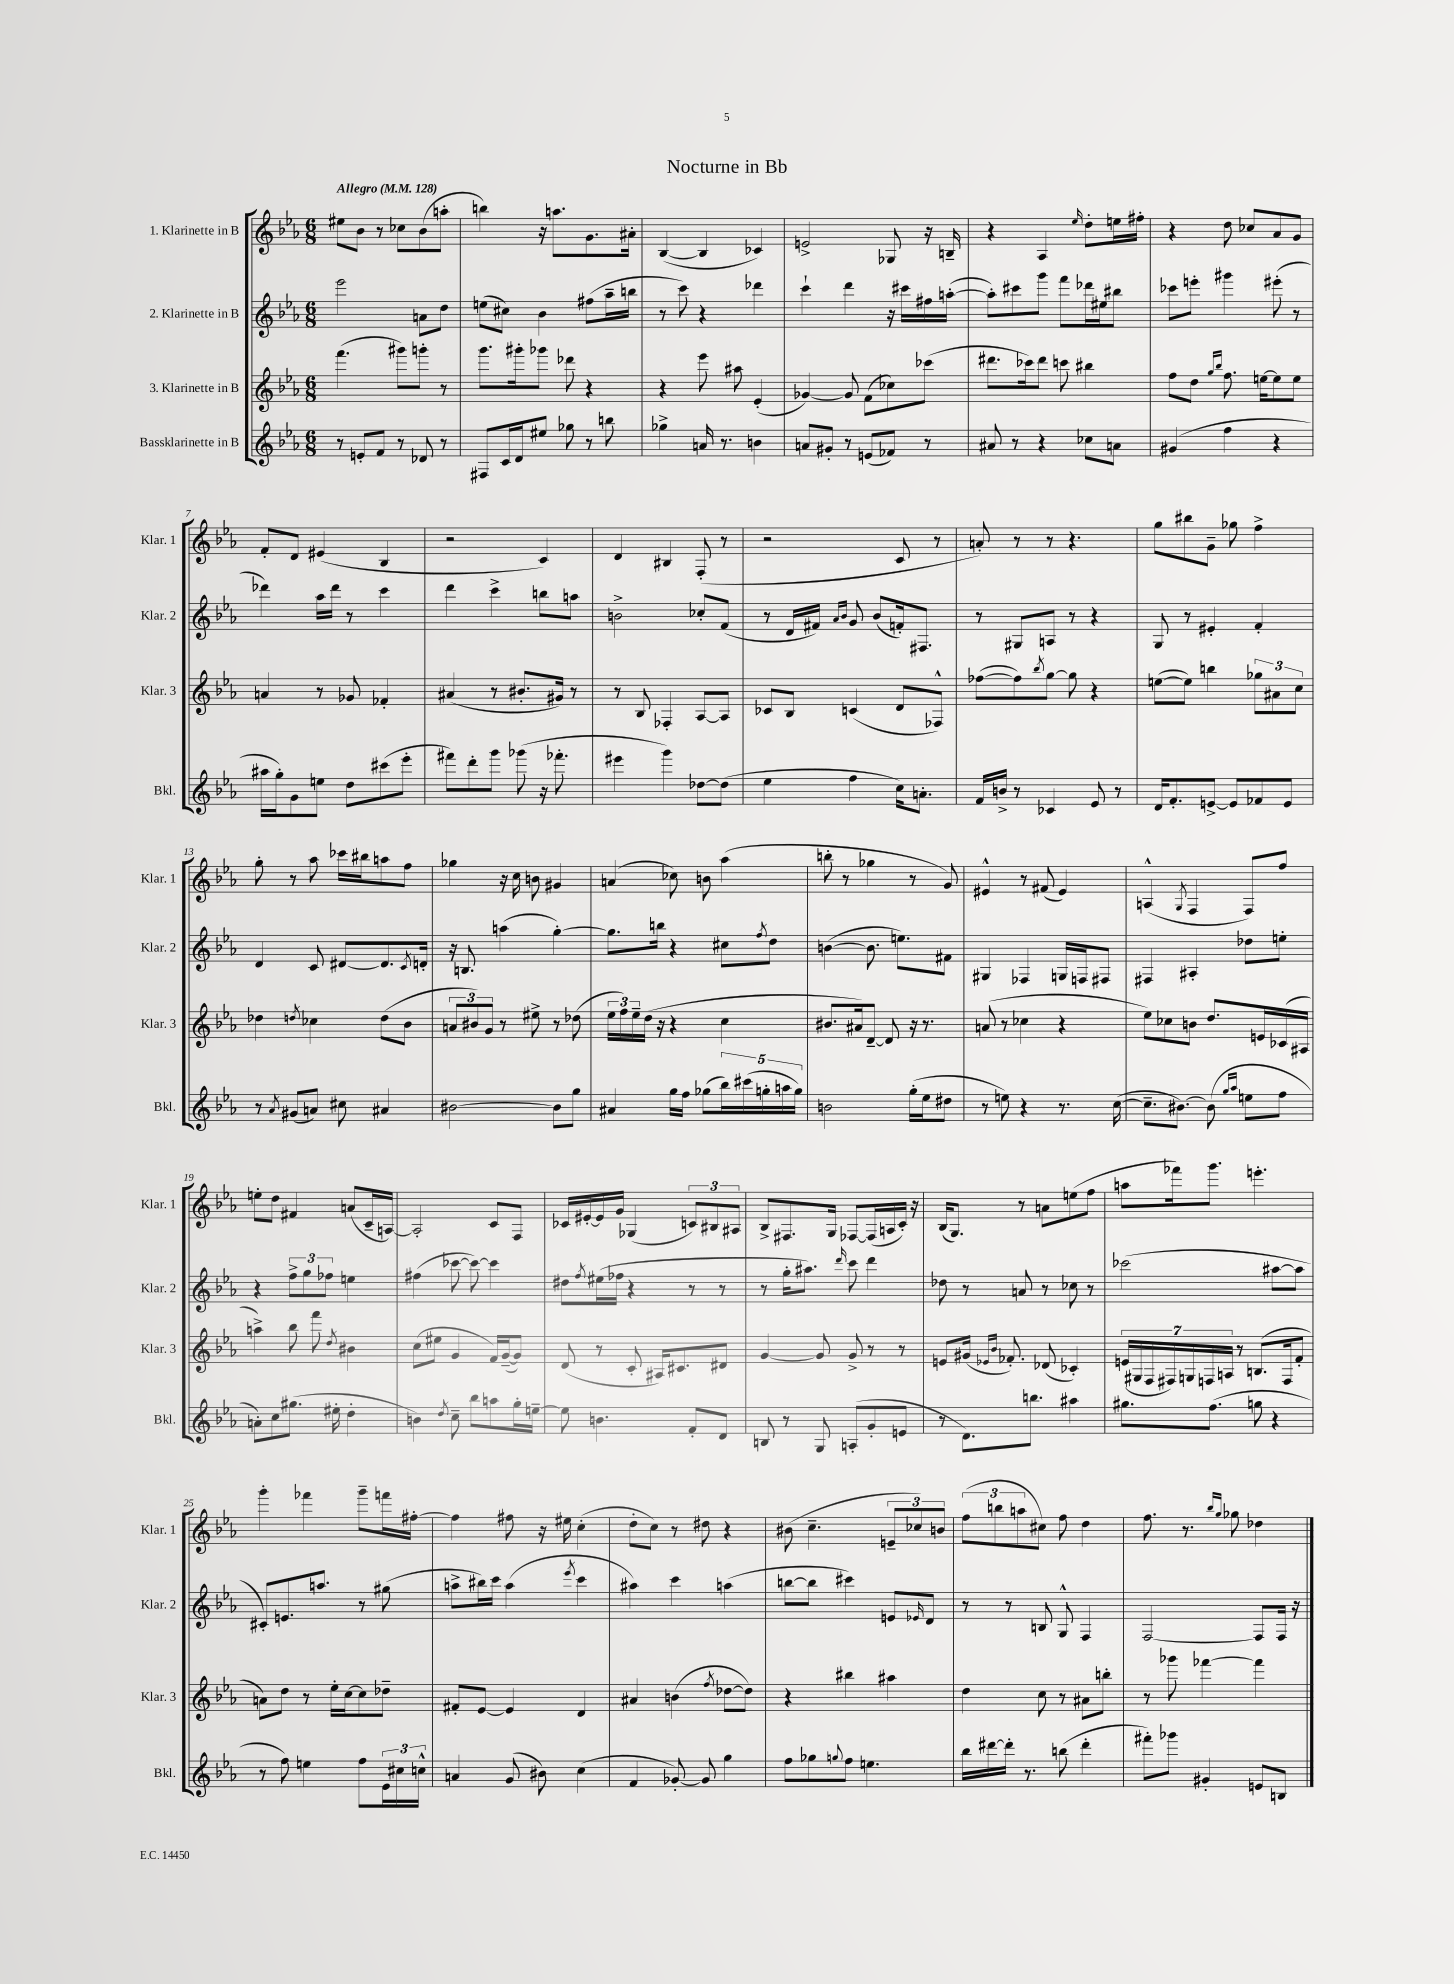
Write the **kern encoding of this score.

**kern	**kern	**kern	**kern
*part4	*part3	*part2	*part1
*staff4	*staff3	*staff2	*staff1
*I"Bassklarinette in B	*I"3. Klarinette in B	*I"2. Klarinette in B	*I"1. Klarinette in B
*I'Bkl.	*I'Klar. 3	*I'Klar. 2	*I'Klar. 1
*clefG2	*clefG2	*clefG2	*clefG2
*k[b-e-a-]	*k[b-e-a-]	*k[b-e-a-]	*k[b-e-a-]
*M6/8	*M6/8	*M6/8	*M6/8
*MM128	*MM128	*MM128	*MM128
=1	=1	=1	=1
!	!	!	!LO:TX:a:B:t=Allegro
8r	(4.fff\	2eee-\	8ee#X\L
8en'/L	.	.	8b-\J
8f/J	.	.	8r
8r	8ggg#X\L)	.	8cc-X\L
8d-X/	8gggn'\J	8an\L	(8b-\
8r	8r	8dd\J	8aan'\J
=2	=2	=2	=2
8F#X/L	8.ggg\L	(8een\L	4bbn\)
16c/L	.	8cc#X\J)	.
16d/J	16ggg#X'\k	.	.
8ee#X/J	8ggg-X\J	4b-\	16r
.	.	.	8.aan\L
8gg-X\	8ddd-X\	.	.
8r	4r	(8ff#X\L	8.g\
8bbn\	.	16aa-~\L	.
.	.	16bbn\JJ	16a#X'\Jk
=3	=3	=3	=3
4gg-X^\	4r	8r	([4B-/
.	.	8ccc\)	.
16an/	8eee-\	4r	4B-/]
8.r	.	.	.
.	8aa#X\	.	.
4bn\	(4e-'/	4ddd-X\	4c-X/)
=4	=4	=4	=4
8an/L	[4g-X/)	4ccc`\	2en^/
8g#X'/J	.	.	.
8r	8g-/]	4ddd\	.
(8en/L	(8f\L	.	.
8f-X/J)	8cc-X\)	16r	8G-X/
.	.	16ccc#X\LL	.
8r	(8ccc-X\J	16ff#X\	16r
.	.	([16aan'\JJ	16Bn~/
=5	=5	=5	=5
8a#X/	8.ddd#X\L	8aa'\L])	4r
8r	.	8ccc#X\	.
.	16ccc-X\k)	.	.
4r	8ddd#\J	8ggg\J	4A-/
.	8cccn\	8fff\L	.
.	.	.	16qqee-/
8cc-X\L	4bb#X\	16ddd-X\L	8dd'\L
.	.	16ee#X\J	.
8an\J	.	8bb#X\J	16een\L
.	.	.	16ff#X'\JJ
=6	=6	=6	=6
(4g#X/	8ff\L	8ccc-X\L	4r
.	8dd\J	8eeen'\J	.
.	16qqgg/LL	.	.
.	16qqbb-/JJ	.	.
4ff\	8.ff\	4ggg#X\	8dd\
.	.	.	8cc-X/L
.	[16een\KL	.	.
4r	8ee\]	(8eee#X'\	8a-/
.	8ee\J	8r	8g/J
!!LO:LB:g=z
=7	=7	=7	=7
16aa#X\LL	4an/	4ddd-X\)	8f'/L
16gg'\J)	.	.	.
8g\	.	.	8d/J
8een\J	8r	16aa-\LL	(4e#X/
.	.	16ddd-\JJ	.
8dd\L	8g-X/	8r	.
(8ccc#X\	4f-X'/	4ccc\	4B-/
8eee-'\J	.	.	.
=8	=8	=8	=8
8fff#X\L)	(4a#X/	4ddd\	2r
8ddd'\	.	.	.
8ggg\J	8r	4ccc^\	.
(8ggg-X\	8.b#X'/L	.	.
16r	.	8bbn\L	4c/)
8.fff-X'\	16g#X/Jk)	.	.
.	8r	8aan\J	.
=9	=9	=9	=9
4eee#X\	8r	2bn^\	4d/
.	8B-/	.	.
4ggg\)	4F-X'/	.	4B#X/
[8dd-X\L	[8A-/L	8cc-X'/L	(8F'/
(8dd-\J]	8A-/J]	(8f/J	8r
=10	=10	=10	=10
4ee-\	8c-X/L	8r	2r
.	8B-/J	16d/LL	.
.	.	16f#X/JJ)	.
.	.	16qqa-/LL	.
.	.	16qqb-/JJ	.
4ff\	(4cn/	8g/	.
.	.	(8b-/L	.
16cc\KL)	8d/L	16fn'/k)	8c/
8.an'\J	.	8.F#X/J	.
.	8F-X^^/J)	.	8r
=11	=11	=11	=11
16f/LL	([8ff-X\L	8r	8an'/)
16bn^/JJ	.	.	.
8r	8ff-\])	8G#X/L	8r
.	8qbb-/	.	.
4c-X/	[8gg\J	8An/J	8r
.	8gg\]	8r	4.r
8e-/	4r	4r	.
8r	.	.	.
=12	=12	=12	=12
16d/KL	([8een\L	8G/	8gg\L
8.f'/	.	.	.
.	8ee\J])	8r	8bb#X\
[8en^/J	4bbn\	4e#X'/	8g~\J
8e/L]	.	.	8gg-X\
8f-X/	12gg-X\L	4f'/	4ff^\
.	12a#X\	.	.
8e/J	.	.	.
.	12cc\J	.	.
!!LO:LB:g=z
=13	=13	=13	=13
8r	4dd-X\	4d/	8gg'\
8qa-/	.	.	.
(8g#X/L	.	.	8r
.	8qddn/	.	.
8an/J)	4cc-X\	8c/	8aa-\
8cc#X\	.	[8d#X/L	16ccc-X\LL
.	.	.	16bb#X\J
4a#X/	(8dd\L	8.d#/]	8aan\
.	8b-\J	.	8ff\J
.	.	8qc/	.
.	.	16dn'/Jk	.
=14	=14	=14	=14
[2b#X\	12an/L	16r	4gg-X\
.	.	8.Bn/	.
.	12b#X/)	.	.
.	12g/J	.	.
.	8r	(4aan\	16r
.	.	.	16cc\
.	8ee#X^\	.	8bn\
8b#\L]	8r	[4gg'\)	4g#X/
8gg\J	(8dd-X\	.	.
=15	=15	=15	=15
4a#X/	24ee-\LL	8.gg\L]	(4an/
.	24ff\)	.	.
.	24ee-~\	.	.
.	(16dd\JJ	.	.
.	16r	16bbn\Jk	.
16gg\LL	4r	4r	8cc-X\)
16ff\JJ	.	.	.
(8gg-X\L	.	.	8bn\
20bb-\L)	4cc\	8cc#X\L	(4aa-\
(20ccc#X\	.	.	.
20ggn'\	.	.	.
.	.	8qff/	.
.	.	8dd\J	.
20aan\	.	.	.
20gg\JJ)	.	.	.
=16	=16	=16	=16
2bn\	8.b#X/L	([4bn\	8bbn'\
.	.	.	8r
.	16a#X/k)	.	.
.	[8d~/J	8.b\]	4gg-X\
.	8d/]	.	.
.	.	8.een\L)	.
(16gg'\LL	16r	.	8r
16ee-\J	8.r	.	.
8dd#X\J	.	8f#X\J	8g/)
=17	=17	=17	=17
8r	(8an/	4G#X/	4e#X^^/
8een\)	8r	.	.
4r	4cc-X\	4F-X/	8r
.	.	.	(8f#X/
8.r	4r	16Gn/LL	4e#/)
.	.	16Fn/J	.
.	.	8F#X/J	.
([16cc\	.	.	.
=18	=18	=18	=18
8.cc~\L]	8ee-\L)	4F#X/	(4An^^/
.	8cc-X\	.	.
[8.b#X\J)	.	.	.
.	.	.	8qG/
.	8bn\J	4A#X'/	4F/
(8b#\]	8.dd/L	.	.
16qqgg/LL	.	.	.
16qqaa-/JJ	.	.	.
8een\L	.	8dd-X\L	8F/L)
.	16en/L	.	.
8ff\J	(16c-X/	8een'\J	8ff/J
.	16A#X/JJ	.	.
!!LO:LB:g=z
=19	=19	=19	=19
8an'\L)	4aan^\)	4r	8een'\L
8cc\	.	.	8dd\J
(8.gg#X\J	8bb-\	12ff^\L	4f#X/
.	.	12gg\	.
.	8fff\	.	.
.	.	12ff-X\J	.
16ee#X'\	.	.	.
.	8qdd/	.	.
4dd'\	4b#X\	4een\	(8an/L
.	.	.	16c~/L
.	.	.	[16An/JJ)
=20	=20	=20	=20
4bn\)	(8cc\L	(4ff#X\	2A'/]
.	8ee#X\J	.	.
8qdd/	.	.	.
8cc~\	4g/	[8ccc-X\	.
8bb-\L	.	8ccc-\_)	.
8aan\	16f/LL)	4ccc-\]	8c/L
.	([16g~/J	.	.
16gg'\L	8g/J])	.	8F/J
[16een~\JJ	.	.	.
=21	=21	=21	=21
8ee\]	(8d/	8dd#X\L	16c-X/LL
.	.	.	[16e#X'/
.	.	8qff/	.
4.bn\	8r	(16ee#X\L	16e#/]
.	.	16ff-X\JJ	16g/JJ
.	8c'/	4r	(4G-X/
.	16A#X/KL)	.	.
.	8.c#X/	.	.
8f'/L	.	8r	12cn/L)
.	.	.	12B#X/
8d/J	8d#X/J	8r	.
.	.	.	12A#X/J
=22	=22	=22	=22
8Bn/	[4g/	8r	8B-^/L
8r	.	16gg'\KL	8.F#X/
.	.	8.aa#X\J)	.
8G/	8g/]	.	.
.	.	.	16G/Jk
.	.	16qqddd/	.
(8An'/L	8g^/	8ccc\	[8F-X/L
8g'/	8r	4ddd\	(16F-/L]
.	.	.	16An/
8en/J	8r	.	16c'/JJ)
.	.	.	16r
=23	=23	=23	=23
8r	8en/L	8dd-X\	(16B-/KL
.	.	.	8.G/J)
8.d\L)	(16g#X/Jk	8r	.
.	16qqe-X/LL	.	.
.	16qqb-/JJ	.	.
.	8.f-X'/)	.	.
.	.	8an/	8r
8.bbn\J	.	.	.
.	(8d-X/	8r	8an\L
4aa#X\	4c-X'/)	8cc-X\	(8een\
.	.	8r	8ff\J
=24	=24	=24	=24
8.gg#X\L	(28en/LL	(2ccc-X\	8aan\L
.	28G#X/	.	.
.	28F/	.	.
.	28F#X/)	.	.
.	.	.	16fff-X\k)
.	28Gn/	.	.
.	28Fn/	.	.
(8.ff\J	.	.	8.ggg\J
.	28An/JJ	.	.
.	8r	.	.
8ggn\	(8.Bn/L	.	4.eeen'\
4r	.	[8aa#X\L	.
.	16F/k	.	.
.	8f'/J	8aa#\J]	.
!!LO:LB:g=z
=25	=25	=25	=25
8r	8an\L)	8c#X'/L)	4ggg'\
8ff\)	8dd\J	8.en/	.
4een\	8r	.	4fff-X\
.	.	8.aan/J	.
.	16ee-'\LL	.	.
.	[16cc\J	.	.
8ff\L	8cc\]	8r	8ggg~\L
24e-\L	8dd-X~\J	(8gg#X\	16fffn\L
24cc#X\	.	.	.
.	.	.	[16ff#X'\JJ
24ccn^^\JJ	.	.	.
=26	=26	=26	=26
4an/	8f#X'/L	8aan^\L	4ff#\]
.	[8e-/J	16bb#X\L)	.
.	.	16ccc\JJ	.
(8g/	4e-/]	(4aa\	8ff#X\
8b#X\)	.	.	16r
.	.	.	16ee#X\
.	.	8qeee-/	.
(4cc\	4d/	4ccc\	(4cc'\
=27	=27	=27	=27
4f/	4a#X/	4aa#X\)	8dd'\L
.	.	.	8cc\J)
[8g-X'/)	(4bn\	4ccc\	8r
8g-/]	.	.	8dd#X\
.	8qff/	.	.
4gg\	[8dd-X\L	(4aan\	4r
.	8dd-\J])	.	.
=28	=28	=28	=28
8ff\L	4r	[8bbn\L	(8b#X\
8gg-X\	.	8bb\J]	4.cc~\
8qqggn/	.	.	.
8ff\J	4bb#X\	4ccc#X\)	.
4.een\	.	.	.
.	4aa#X\	8en/L	12en~/L
.	.	.	12cc-X/)
.	.	16qqe-X/	.
.	.	8d/J	.
.	.	.	12bn/J
=29	=29	=29	=29
16bb-\LL	4dd\	8r	(12ff\L
[16ddd#X\	.	.	.
.	.	.	12bbn\
16ddd#'\JJ]	.	8r	.
.	.	.	12aan\
8.r	.	.	.
.	8cc\	8Bn/	8cc#X\J)
(8bbn\	8r	8G^^/	8ff\
4ddd#'\	8a#X\L	4F/	4dd\
.	8bbn'\J	.	.
=30	=30	=30	=30
8fff#X'\L)	8r	[2F/	8.ff\
8ggg-X\J	8ggg-X\	.	.
.	.	.	8.r
4g#X'/	[4fff-X\	.	.
.	.	.	16qqbb-/LL
.	.	.	16qqgg/JJ
.	.	.	8gg-X\
8en/L	4fff-\]	8F/L]	4dd-X\
8Bn/J	.	16F/Jk	.
.	.	16r	.
==	==	==	==
*-	*-	*-	*-
